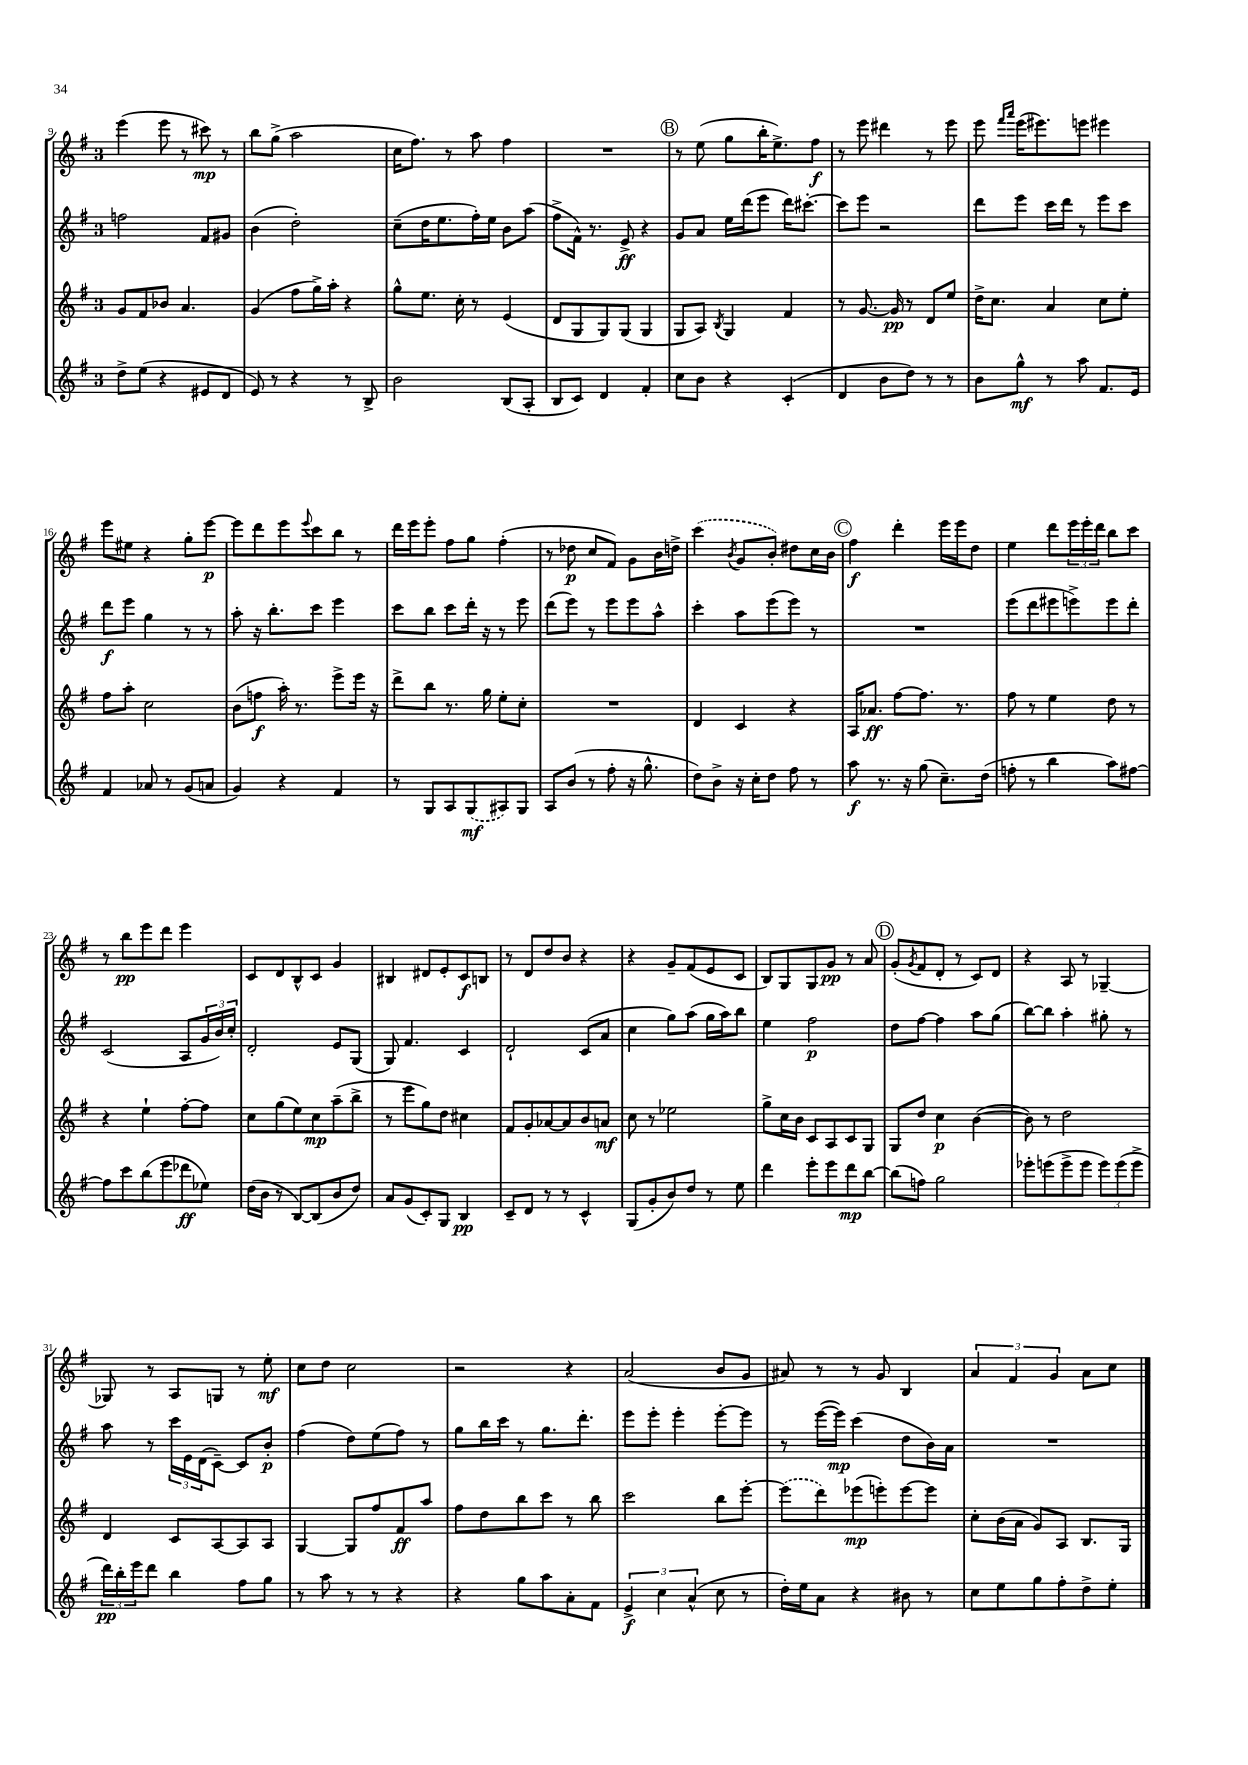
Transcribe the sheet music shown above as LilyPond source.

<<
\new StaffGroup <<
\new Staff = "s0" {
    \clef treble \key g \major \once \override Staff.TimeSignature.style = #'single-digit \time 3/4
    e'''4( e'''8 r8 cis'''8\mp) r8 |
    b''8 g''8->( a''2 |
    c''16 fis''8.) r8 a''8 fis''4 |
    R2. |
    \mark \markup { \circle "B" } r8 e''8( g''8 b''16-. e''8.->) fis''8\f |
    r8 e'''8 dis'''4 r8 e'''8 |
    e'''8 \grace { fis'''16 a'''16 } e'''16( eis'''8.) e'''8 eis'''4 |
    e'''8 eis''8 r4 g''8-. e'''8~\p |
    e'''8 d'''8 e'''8 \appoggiatura { e'''8 } c'''8 b''8 r8 |
    d'''16 e'''16 e'''8-. fis''8 g''8 fis''4-.( |
    r8 des''8\p c''8 fis'8) g'8 b'16 d''16-> |
    \once \slurDashed c'''4( \acciaccatura { b'8 } g'8 b'8-.) dis''8 c''16 b'16 |
    \mark \markup { \circle "C" } fis''4\f d'''4-. e'''16 e'''16 d''8 |
    e''4 d'''8 \tuplet 3/2 { e'''16 e'''16-. d'''16 } b''8 c'''8 |
    r8 b''8\pp e'''8 d'''8 e'''4 |
    c'8 d'8 b8-^ c'8 g'4 |
    bis4 dis'8 e'8-. c'8\f b8 |
    r8 d'8 d''8 b'8 r4 |
    r4 g'8-- fis'8( e'8 c'8 |
    b8) g8 g8 g'8\pp r8 a'8 |
    \mark \markup { \circle "D" } g'8-.( \acciaccatura { g'8 } fis'8 d'8-. r8 c'8) d'8 |
    r4 a8 r8 ges4~-- |
    ges8 r8 a8 g8 r8 e''8-.\mf |
    c''8 d''8 c''2 |
    r2 r4 |
    a'2( b'8 g'8 |
    ais'8) r8 r8 g'8 b4 |
    \tuplet 3/2 { a'4 fis'4 g'4 } a'8 c''8 \bar "|." |
}
\new Staff = "s1" {
    \clef treble \key g \major \once \override Staff.TimeSignature.style = #'single-digit \time 3/4
    f''2 fis'8 gis'8 |
    b'4( d''2-.) |
    c''8--( d''16 e''8. fis''16-.) e''16 b'8 a''8( |
    fis''8-> fis'16-^) r8. e'8->\ff r4 |
    \mark \markup { \circle "B" } g'8 a'8 e''16 d'''16( e'''8 d'''16) cis'''8.~-. |
    cis'''8 e'''8 r2 |
    d'''8 e'''8 c'''16 d'''16 r8 e'''8 c'''8 |
    d'''8\f e'''8 g''4 r8 r8 |
    a''8-. r16 b''8.-. c'''8 e'''4 |
    c'''8 b''8 c'''8 d'''16-. r16 r8 e'''8 |
    d'''8( e'''8) r8 e'''8 e'''8 a''8-^ |
    c'''4-. a''8 e'''8( e'''8) r8 |
    \mark \markup { \circle "C" } R2. |
    e'''8( d'''8 eis'''8 e'''8->) e'''8 d'''8-. |
    c'2( a8 \tuplet 3/2 { g'16 b'16) c''16-. } |
    d'2-. e'8 g8( |
    g8) fis'4. c'4 |
    d'2-! c'8( a'8 |
    c''4 g''8) a''8( g''16 a''16) b''8 |
    e''4 fis''2\p |
    \mark \markup { \circle "D" } d''8 fis''8~ fis''4 a''8 g''8( |
    b''8~) b''8 a''4-. gis''8-. r8 |
    a''8 r8 \tuplet 3/2 { c'''16 e'16 d'16( } c'8~--) c'8 b'8-.\p |
    fis''4( d''8) e''8( fis''8) r8 |
    g''8 b''16 c'''16 r8 g''8. d'''8.-. |
    e'''8 e'''8-. e'''4-. e'''8~-. e'''8 |
    r8 e'''16~( e'''16\mp) c'''4( d''8 b'16) a'16 |
    R2. \bar "|." |
}
\new Staff = "s2" {
    \clef treble \key g \major \once \override Staff.TimeSignature.style = #'single-digit \time 3/4
    g'8 fis'8 bes'8 a'4. |
    g'4( fis''8 g''16->) a''16-. r4 |
    g''8-^ e''8. c''16-. r8 e'4( |
    d'8 g8 g8) g8( g4 |
    \mark \markup { \circle "B" } g8 a8) \acciaccatura { b8 } g4 fis'4 |
    r8 g'8.~ g'16\pp r8 d'8 e''8 |
    d''16-> c''8. a'4 c''8 e''8-. |
    fis''8 a''8-. c''2 |
    b'8( f''8\f a''16-.) r8. e'''8-> e'''16 r16 |
    d'''8-> b''8 r8. g''16 e''8-. c''8-. |
    R2. |
    d'4 c'4 r4 |
    \mark \markup { \circle "C" } a16 aes'8.\ff fis''8~ fis''8. r8. |
    fis''8 r8 e''4 d''8 r8 |
    r4 e''4-! fis''8~-. fis''8 |
    c''8 g''8( e''8) c''8\mp a''8--( b''8-> |
    r8 e'''8 g''8) d''8 cis''4 |
    fis'8 g'8-. aes'8~ aes'8 b'8 a'8\mf |
    c''8 r8 ees''2 |
    g''8-> c''16 b'16 c'8 a8 c'8 g8 |
    \mark \markup { \circle "D" } g8 d''8 c''4\p b'4~( |
    b'8) r8 d''2 |
    d'4 c'8 a8~ a8 a8 |
    g4~ g8 fis''8 fis'8\ff a''8 |
    fis''8 d''8 b''8 c'''8 r8 b''8 |
    c'''2 b''8 e'''8~-. |
    \once \slurDashed e'''8( d'''8) ees'''8\mp( e'''8-.) e'''8~ e'''8 |
    c''8-. b'16( a'16 g'8) a8 b8. g16 \bar "|." |
}
\new Staff = "s3" {
    \clef treble \key g \major \once \override Staff.TimeSignature.style = #'single-digit \time 3/4
    d''8-> e''8( r4 eis'8 d'8 |
    e'8) r8 r4 r8 b8-> |
    b'2 b8( a8-. |
    b8 c'8) d'4 fis'4-. |
    \mark \markup { \circle "B" } c''8 b'8 r4 c'4-.( |
    d'4 b'8 d''8) r8 r8 |
    b'8 g''8-^\mf r8 a''8 fis'8. e'16 |
    fis'4 aes'8 r8 g'8( a'8 |
    g'4) r4 fis'4 |
    r8 g8 a8 \once \slurDashed g8\mf( ais8) g8 |
    a8 b'8( r8 fis''8-. r16 g''8.-^ |
    d''8) b'8-> r16 c''16-. d''8 fis''8 r8 |
    \mark \markup { \circle "C" } a''8\f r8. r16 g''8( c''8.--) d''16( |
    f''8-. r8 b''4 a''8) fis''8~ |
    fis''8 c'''8 b''8( e'''8 des'''8\ff ees''8) |
    d''16( b'16 r8 b8~) b8( b'8 d''8) |
    a'8 g'8( c'8-.) g8 b4\pp |
    c'8-- d'8 r8 r8 c'4-^ |
    g8( g'8-. b'8) d''8 r8 e''8 |
    d'''4 e'''8-. e'''8 d'''8\mp b''8~ |
    \mark \markup { \circle "D" } b''8( f''8) g''2 |
    ees'''8-. e'''8( e'''8-> e'''8 \tuplet 3/2 { e'''8) e'''8( e'''8-> } |
    \tuplet 3/2 { d'''16\pp) b''16-. e'''16 } d'''8 b''4 fis''8 g''8 |
    r8 a''8 r8 r8 r4 |
    r4 g''8 a''8 a'8-. fis'8 |
    \tuplet 3/2 { e'4->\f c''4 a'4-^( } c''8 r8 |
    d''16-.) e''16 a'8 r4 bis'8 r8 |
    c''8 e''8 g''8 fis''8-. d''8-> e''8-. \bar "|." |
}
>>
>>
\layout { \context { \Score currentBarNumber = #9 } }
